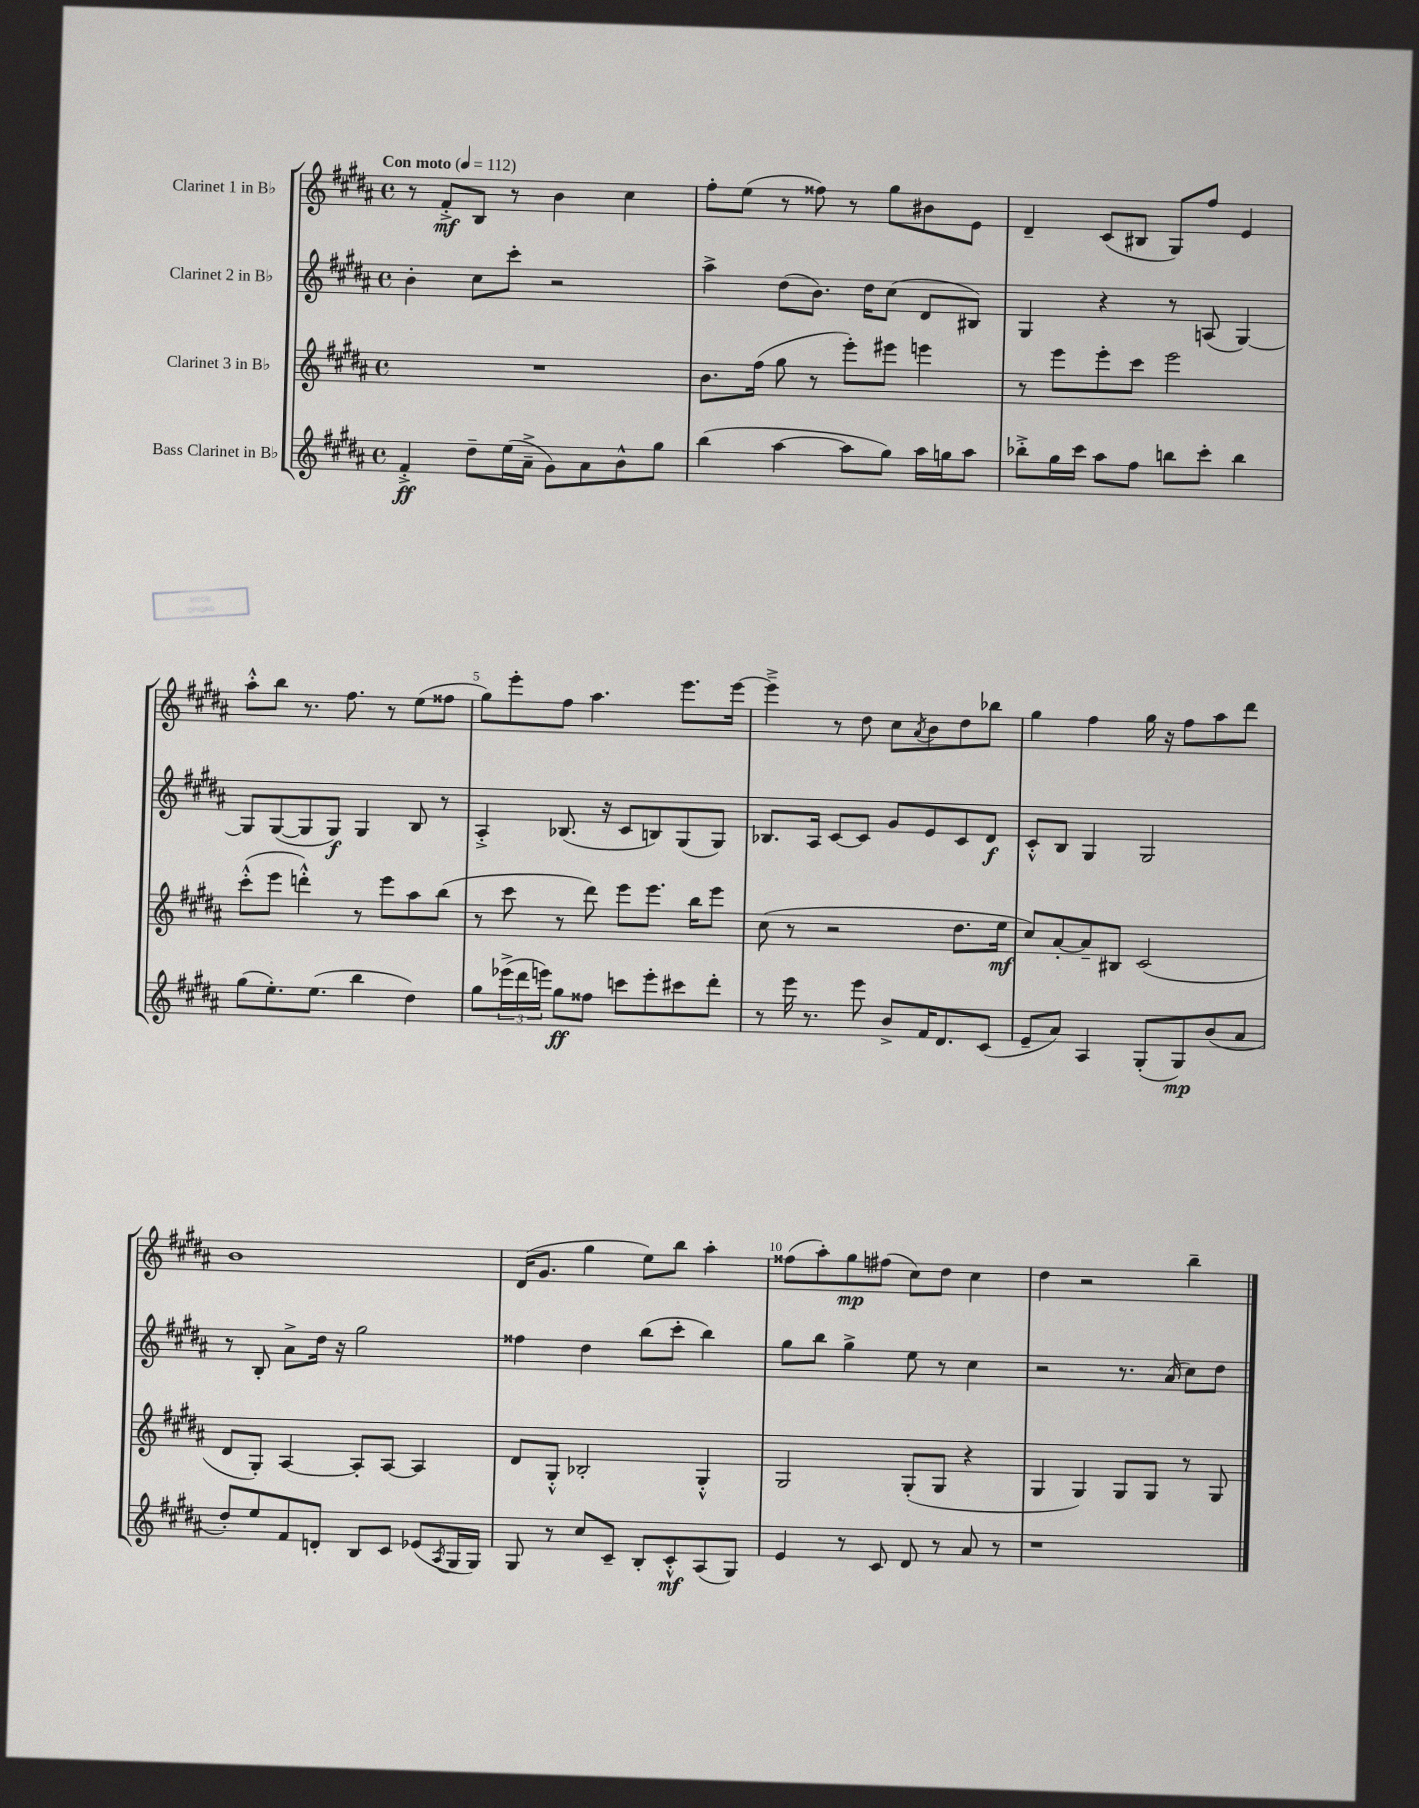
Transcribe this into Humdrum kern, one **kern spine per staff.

**kern	**dynam	**kern	**dynam	**kern	**dynam	**kern	**dynam
*part4	*part4	*part3	*part3	*part2	*part2	*part1	*part1
*staff4	*staff4	*staff3	*staff3	*staff2	*staff2	*staff1	*staff1
*I"Bass Clarinet in B♭	*	*I"Clarinet 3 in B♭	*	*I"Clarinet 2 in B♭	*	*I"Clarinet 1 in B♭	*
*clefG2	*	*clefG2	*	*clefG2	*	*clefG2	*
*k[f#c#g#d#a#]	*	*k[f#c#g#d#a#]	*	*k[f#c#g#d#a#]	*	*k[f#c#g#d#a#]	*
*M4/4	*	*M4/4	*	*M4/4	*	*M4/4	*
*met(c)	*	*met(c)	*	*met(c)	*	*met(c)	*
*MM112	*	*MM112	*	*MM112	*	*MM112	*
=1	=1	=1	=1	=1	=1	=1	=1
!	!	!	!	!	!	!LO:TX:a:B:t=Con moto	!
4f#'^/	ff	1r	.	4b'\	.	8r	.
.	.	.	.	.	.	8f#'^/L	mf
8dd#~\L	.	.	.	8cc#\L	.	8B/J	.
(16ee\L	.	.	.	8ccc#'\J	.	8r	.
16a#~^\JJ	.	.	.	.	.	.	.
8g#\L)	.	.	.	2r	.	4b\	.
8a#\	.	.	.	.	.	.	.
8b^^\	.	.	.	.	.	4cc#\	.
8gg#\J	.	.	.	.	.	.	.
=2	=2	=2	=2	=2	=2	=2	=2
(4bb\	.	8.b\L	.	4aa#^\	.	8ff#'\L	.
.	.	.	.	.	.	(8ee\J	.
.	.	(16ff#\Jk	.	.	.	.	.
[4aa#\	.	8gg#\	.	(8dd#\L	.	8r	.
.	.	8r	.	8.b\J)	.	8ff##X\)	.
8aa#\L]	.	8eee'\L)	.	.	.	8r	.
.	.	.	.	16dd#\KL	.	.	.
8gg#\J)	.	8eee#X\J	.	(8cc#\J	.	8gg#\L	.
16aa#\LL	.	4eeen\	.	8d#/L	.	8b#X\	.
16ggn\J	.	.	.	.	.	.	.
8aa#\J	.	.	.	8B#X/J)	.	8e\J	.
=3	=3	=3	=3	=3	=3	=3	=3
8bb-X'^\L	.	8r	.	4G#/	.	4d#~/	.
16gg#\L	.	8eee\L	.	.	.	.	.
16ccc#\JJ	.	.	.	.	.	.	.
8aa#\L	.	8eee'\	.	4r	.	(8c#/L	.
8ff#\J	.	8ccc#\J	.	.	.	8B#X/J	.
8bbn\L	.	2eee\	.	8r	.	8G#/L)	.
8ccc#'\J	.	.	.	(8An/	.	8ff#/J	.
4bb\	.	.	.	[4G#/)	.	4e/	.
!!LO:LB:g=z
=4	=4	=4	=4	=4	=4	=4	=4
(8gg#\L	.	(8ccc#'^^\L	.	8G#/L]	.	8aa#'^^\L	.
8.ee'\)	.	8eee\J	.	([8G#/	.	8bb\J	.
.	.	4dddn'^^\)	.	8G#/]	.	8.r	.
(8.ee\J	.	.	.	.	.	.	.
.	.	.	.	8G#/J)	f	.	.
.	.	.	.	.	.	8.ff#\	.
4bb\	.	8r	.	4G#/	.	.	.
.	.	8eee\L	.	.	.	8r	.
4dd#\)	.	8aa#\	.	8B/	.	(8ee\L	.
.	.	(8bb\J	.	8r	.	8ff##X\J	.
=5	=5	=5	=5	=5	=5	=5	=5
8gg#\L	.	8r	.	4A#'^/	.	8gg#\L)	.
(24eee-X^\L	.	8ccc#\	.	.	.	8eee'\	.
24ddd#\	.	.	.	.	.	.	.
24eeen\JJ)	.	.	.	.	.	.	.
8gg#\L	ff	8r	.	(8.B-X/	.	8ff#\J	.
8ff##X\J	.	8ddd#\)	.	.	.	4.aa#\	.
.	.	.	.	16r	.	.	.
8cccn\L	.	8eee\L	.	8c#/L	.	.	.
8eee'\	.	8.eee\J	.	8Bn/)	.	.	.
8ccc#X\	.	.	.	(8G#/	.	8.eee\L	.
.	.	16bb\KL	.	.	.	.	.
8ddd#'\J	.	8eee\J	.	8G#/J)	.	.	.
.	.	.	.	.	.	[16eee\Jk	.
=6	=6	=6	=6	=6	=6	=6	=6
8r	.	(8cc#\	.	8.B-X/L	.	4eee~^\]	.
16eee\	.	8r	.	.	.	.	.
8.r	.	.	.	16A#/Jk	.	.	.
.	.	2r	.	[8c#/L	.	8r	.
8eee\	.	.	.	8c#/J]	.	8dd#\	.
8b^/L	.	.	.	8g#/L	.	8cc#\L	.
.	.	.	.	.	.	8qa#/	.
16f#/K	.	.	.	8e/	.	8b\	.
8.d#/	.	.	.	.	.	.	.
.	.	8.dd#\L	.	8c#/	.	8dd#\	.
(8c#/J	.	.	.	8d#/J	f	8bb-X\J	.
.	.	16ee\Jk	mf	.	.	.	.
=7	=7	=7	=7	=7	=7	=7	=7
8e~/L	.	8cc#/L)	.	8c#'^^/L	.	4gg#\	.
8a#/J)	.	[8a#'/	.	8B/J	.	.	.
4A#/	.	8a#~/]	.	4G#/	.	4ff#\	.
.	.	8B#X/J	.	.	.	.	.
(8G#'/L	.	(2c#/	.	2G#/	.	16gg#\	.
.	.	.	.	.	.	16r	.
8G#/)	mp	.	.	.	.	8ff#\L	.
(8b/	.	.	.	.	.	8aa#\	.
8a#/J	.	.	.	.	.	8ddd#\J	.
!!LO:LB:g=z
=8	=8	=8	=8	=8	=8	=8	=8
8dd#'/L)	.	8d#/L	.	8r	.	1b	.
8ee/	.	8G#'/J)	.	8B'/	.	.	.
8f#/	.	[4A#/	.	8a#^\L	.	.	.
8dn'/J	.	.	.	16dd#\Jk	.	.	.
.	.	.	.	16r	.	.	.
8B/L	.	8A#'/L]	.	2gg#\	.	.	.
8c#/J	.	[8A#/J	.	.	.	.	.
(8e-X/L	.	4A#/]	.	.	.	.	.
8qA#/	.	.	.	.	.	.	.
16G#/L	.	.	.	.	.	.	.
16G#/JJ)	.	.	.	.	.	.	.
=9	=9	=9	=9	=9	=9	=9	=9
8G#/	.	8d#/L	.	4ff##X\	.	(16d#/KL	.
.	.	.	.	.	.	8.g#/J	.
8r	.	8G#'^^/J	.	.	.	.	.
8cc#/L	.	2B-X'/	.	4dd#\	.	4gg#\	.
8c#~/J	.	.	.	.	.	.	.
8B'/L	.	.	.	(8bb\L	.	8ee\L)	.
8c#'^^/	mf	.	.	8ccc#'\J	.	8bb\J	.
(8A#/	.	4G#'^^/	.	4bb\)	.	4aa#'\	.
8G#/J)	.	.	.	.	.	.	.
=10	=10	=10	=10	=10	=10	=10	=10
4e/	.	2G#/	.	8gg#\L	.	(8ff##X\L	.
.	.	.	.	8bb\J	.	8aa#'\)	.
8r	.	.	.	4gg#^\	.	8gg#\	mp
8c#/	.	.	.	.	.	(8ff#X\J	.
8d#/	.	(8G#'/L	.	8ee\	.	8cc#\L)	.
8r	.	8G#/J	.	8r	.	8dd#\J	.
8a#/	.	4r	.	4cc#\	.	4cc#\	.
8r	.	.	.	.	.	.	.
=11	=11	=11	=11	=11	=11	=11	=11
1r	.	4G#/	.	2r	.	4dd#\	.
.	.	4G#/)	.	.	.	2r	.
.	.	8G#/L	.	8.r	.	.	.
.	.	8G#/J	.	.	.	.	.
.	.	.	.	(16a#/	.	.	.
.	.	8r	.	8cc#\L)	.	4bb~\	.
.	.	8G#/	.	8dd#\J	.	.	.
==	==	==	==	==	==	==	==
*-	*-	*-	*-	*-	*-	*-	*-
